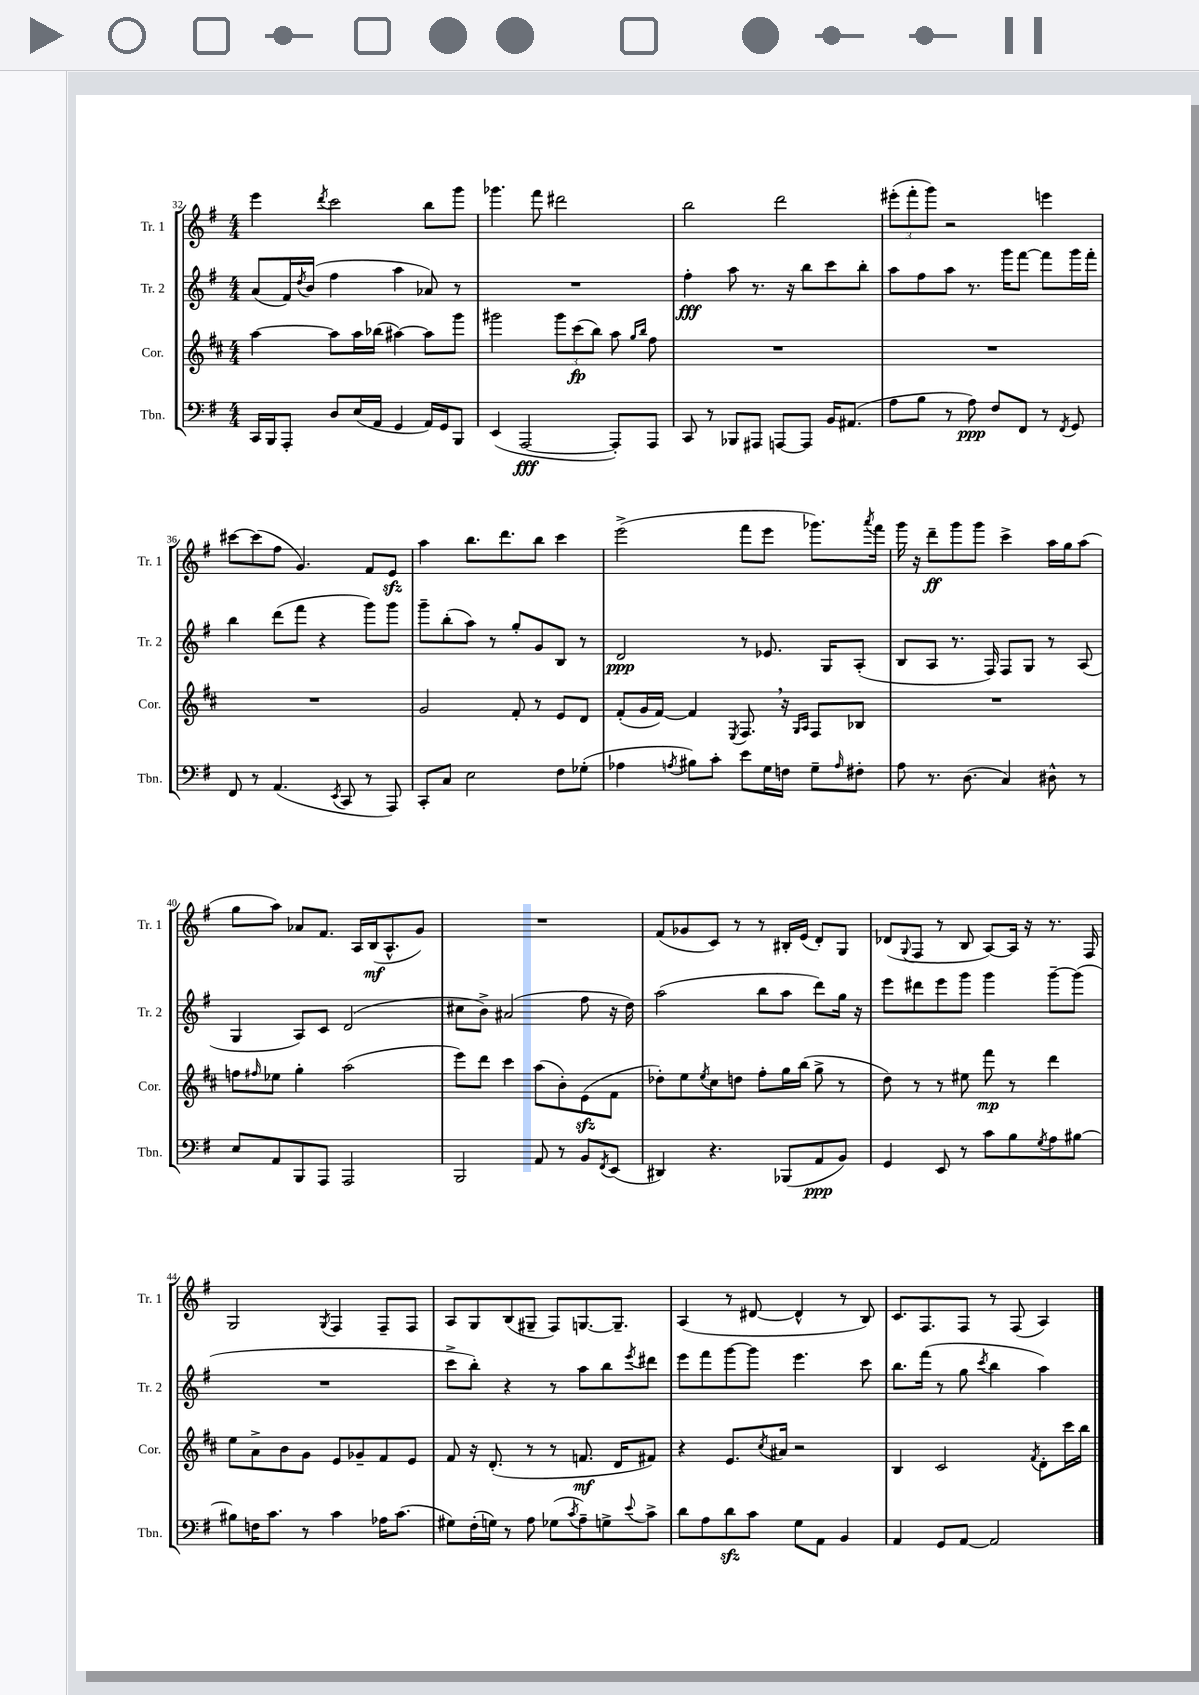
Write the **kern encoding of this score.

**kern	**dynam	**kern	**dynam	**kern	**dynam	**kern	**dynam
*part4	*part4	*part3	*part3	*part2	*part2	*part1	*part1
*staff4	*staff4	*staff3	*staff3	*staff2	*staff2	*staff1	*staff1
*I"Tbn.	*	*I"Cor.	*	*I"Tr. 2	*	*I"Tr. 1	*
*I'Tbn.	*	*I'Cor.	*	*I'Tr. 2	*	*I'Tr. 1	*
*clefF4	*	*clefG2	*	*clefG2	*	*clefG2	*
*k[f#]	*	*k[f#c#]	*	*k[f#]	*	*k[f#]	*
*M4/4	*	*M4/4	*	*M4/4	*	*M4/4	*
=32	=32	=32	=32	=32	=32	=32	=32
16CC/LL	.	[4aa\	.	(8a/L	.	4eee\	.
16BBB/J	.	.	.	.	.	.	.
8AAA'/J	.	.	.	16f#/L)	.	.	.
.	.	.	.	8qdd/	.	.	.
.	.	.	.	(16b/JJ	.	.	.
.	.	.	.	.	.	8qddd/	.
8D/L	.	8aa\L]	.	4ff#\	.	2ccc\	.
(16E/L	.	16aa\L	.	.	.	.	.
16AA/JJ	.	(16bb-X\JJ	.	.	.	.	.
4GG/	.	[4aa#X\)	.	4aa\	.	.	.
16AA/LL)	.	8aa#\L]	.	8a-X/)	.	8bb\L	.
16GG/J	.	.	.	.	.	.	.
8BBB/J	.	8ggg\J	.	8r	.	8ggg\J	.
=33	=33	=33	=33	=33	=33	=33	=33
(4EE/	.	2ggg#X\	.	1r	.	4.ggg-X\	.
[2AAA/	fff	.	.	.	.	.	.
.	.	.	.	.	.	8fff#\	.
.	.	12ggg#\L	.	.	.	2ddd#X\	.
.	.	(12ccc#\	fp	.	.	.	.
.	.	12bb\J)	.	.	.	.	.
8AAA'/L])	.	8aa\	.	.	.	.	.
.	.	16qqgg/LL	.	.	.	.	.
.	.	16qqbb/JJ	.	.	.	.	.
8AAA/J	.	8ff#\	.	.	.	.	.
=34	=34	=34	=34	=34	=34	=34	=34
8CC/	.	1r	.	4ff#'\	fff	2bb\	.
8r	.	.	.	.	.	.	.
8BBB-X/L	.	.	.	8aa\	.	.	.
8AAA#X/J	.	.	.	8.r	.	.	.
[8AAAn/L	.	.	.	.	.	2ddd\	.
.	.	.	.	16r	.	.	.
8AAA/J]	.	.	.	8bb\L	.	.	.
16BB/KL	.	.	.	8ccc\	.	.	.
(8.AA#X/J	.	.	.	.	.	.	.
.	.	.	.	8bb'\J	.	.	.
=35	=35	=35	=35	=35	=35	=35	=35
8A\L	.	1r	.	8aa\L	.	(12eee#X'\L	.
.	.	.	.	.	.	12fff#'\	.
8B\J	.	.	.	8ff#\	.	.	.
.	.	.	.	.	.	12ggg\J)	.
8r	.	.	.	8aa\J	.	2r	.
8A\)	ppp	.	.	8.r	.	.	.
8F#/L	.	.	.	.	.	.	.
.	.	.	.	16ggg\KL	.	.	.
8FF#/J	.	.	.	[8fff#\J	.	.	.
8r	.	.	.	8fff#\L]	.	4eeen\	.
8qFF#/	.	.	.	.	.	.	.
8GG/	.	.	.	16ggg\L	.	.	.
.	.	.	.	16fff#'\JJ	.	.	.
!!LO:LB:g=z
=36	=36	=36	=36	=36	=36	=36	=36
8FF#/	.	1r	.	4bb\	.	[8ccc#X\L	.
8r	.	.	.	.	.	(8ccc#\]	.
(4.AA/	.	.	.	(8ddd\L	.	8ff#\J	.
.	.	.	.	8fff#\J	.	4.g/)	.
.	.	.	.	4r	.	.	.
8qEE/	.	.	.	.	.	.	.
8CC/	.	.	.	.	.	.	.
8r	.	.	.	8ggg\L)	.	8f#/L	.
8AAA/)	.	.	.	8ggg\J	.	8ezz/J	.
=37	=37	=37	=37	=37	=37	=37	=37
8CC'/L	.	2g/	.	8ggg~\L	.	4aa\	.
8C/J	.	.	.	(8bb'\	.	.	.
2E\	.	.	.	8aa\J)	.	8.bb\L	.
.	.	.	.	8r	.	.	.
.	.	.	.	.	.	8.ddd\	.
.	.	8f#'/	.	8gg'/L	.	.	.
.	.	8r	.	8g/	.	8bb\J	.
8F#\L	.	8e/L	.	8B/J	.	4ccc\	.
(8G-X'\J	.	8d/J	.	8r	.	.	.
=38	=38	=38	=38	=38	=38	=38	=38
4A-X\	.	(8f#'/L	.	2d/	ppp	(2eee^\	.
.	.	16g/L	.	.	.	.	.
.	.	[16f#/JJ)	.	.	.	.	.
8qAn/	.	.	.	.	.	.	.
8B#X\L)	.	4f#/]	.	.	.	.	.
8c'\J	.	.	.	.	.	.	.
.	.	8qE/	.	.	.	.	.
8e\L	.	8.F#,/	.	8r	.	8fff#\L	.
16G\L	.	.	.	8.e-X/	.	8eee\J	.
16Fn\JJ	.	16r	.	.	.	.	.
.	.	16qqG/LL	.	.	.	.	.
.	.	16qqA/JJ	.	.	.	.	.
8G~\L	.	8F#/L	.	.	.	8.ggg-X\L)	.
.	.	.	.	16G/KL	.	.	.
16qqA/	.	.	.	.	.	.	.
8F#X'\J	.	8B-X/J	.	(8A'/J	.	.	.
.	.	.	.	.	.	8qaaa/	.
.	.	.	.	.	.	16fff#\Jk	.
=39	=39	=39	=39	=39	=39	=39	=39
8A\	.	1r	.	8B/L	.	16ggg\	.
.	.	.	.	.	.	16r	.
8.r	.	.	.	8A/J	.	8ddd~\L	ff
.	.	.	.	8.r	.	8ggg\	.
(8.D\	.	.	.	.	.	.	.
.	.	.	.	.	.	8ggg\J	.
.	.	.	.	16F#/)	.	.	.
4C/)	.	.	.	8F#/L	.	4ccc^\	.
.	.	.	.	8G/J	.	.	.
8D#X^^\	.	.	.	8r	.	16aa\LL	.
.	.	.	.	.	.	16gg\J	.
8r	.	.	.	(8A/	.	(8aa\J	.
!!LO:LB:g=z
=40	=40	=40	=40	=40	=40	=40	=40
8E/L	.	8ffn\L	.	4G/	.	8gg\L	.
.	.	16qqff#X/	.	.	.	.	.
8AA/	.	8ee-X\J	.	.	.	8aa\J)	.
8BBB/	.	4gg'\	.	8A/L)	.	8a-X/L	.
8AAA/J	.	.	.	8c/J	.	8.f#/J	.
2AAA/	.	(2aa\	.	(2d/	.	.	.
.	.	.	.	.	.	16A/LL	.
.	.	.	.	.	.	(16B/J	mf
.	.	.	.	.	.	8.A^^/	.
.	.	.	.	.	.	8g/J)	.
=41	=41	=41	=41	=41	=41	=41	=41
2BBB/	.	8eee\L)	.	8cc#X\L	.	1r	.
.	.	8ddd\J	.	8b^\J)	.	.	.
.	.	4ccc#\	.	(2a#X/	.	.	.
8AA/	.	(8aa\L	.	.	.	.	.
8r	.	8b'\)	.	.	.	.	.
8BB/L	.	(8ezz\	.	8ff#\	.	.	.
8qFF#/	.	.	.	.	.	.	.
(8EE/J	.	8f#\J	.	16r	.	.	.
.	.	.	.	16dd\)	.	.	.
=42	=42	=42	=42	=42	=42	=42	=42
4DD#X/)	.	8dd-X'\L)	.	(2aa\	.	(8f#/L	.
.	.	8ee\	.	.	.	8g-X/	.
.	.	8qee/	.	.	.	.	.
4.r	.	8cc#\	.	.	.	8c/J)	.
.	.	8ddn\J	.	.	.	8r	.
.	.	8ff#'\L	.	8bb\L	.	8r	.
(8BBB-X/L	.	16gg\L	.	8aa\J	.	16B#X'/LL	.
.	.	(16bb\JJ	.	.	.	(16e/JJ	.
8AA/	ppp	8gg^\	.	8ddd\L)	.	8d'/L)	.
8BB/J)	.	8r	.	16gg\Jk	.	8G/J	.
.	.	.	.	16r	.	.	.
=43	=43	=43	=43	=43	=43	=43	=43
4GG/	.	8dd\)	.	8eee\L	.	(8d-X/L	.
.	.	.	.	.	.	8qqG/	.
.	.	8r	.	8ddd#X\	.	8F#/J	.
8EE/	.	8r	.	8eee\	.	8r	.
8r	.	8ee#X\	.	8ggg\J	.	8B/	.
8c\L	.	8fff#\	mp	4ggg\	.	[8A/L)	.
8B\	.	8r	.	.	.	16A/Jk]	.
.	.	.	.	.	.	16r	.
8qG/	.	.	.	.	.	.	.
8A\	.	4ddd\	.	[8ggg~\L	.	8.r	.
[8B#X\J	.	.	.	(8ggg\J]	.	.	.
.	.	.	.	.	.	16F#/	.
!!LO:LB:g=z
=44	=44	=44	=44	=44	=44	=44	=44
8B#X\L]	.	8ee\L	.	1r	.	2G/	.
16Fn\K	.	8a^\	.	.	.	.	.
8.c\J	.	.	.	.	.	.	.
.	.	8b\	.	.	.	.	.
8r	.	8g\J	.	.	.	.	.
.	.	.	.	.	.	8qG/	.
4c\	.	8e/L	.	.	.	4F#/	.
.	.	8g-X~/	.	.	.	.	.
16A-X\KL	.	8f#/	.	.	.	8F#~/L	.
(8.c\J	.	.	.	.	.	.	.
.	.	8e/J	.	.	.	8F#/J	.
=45	=45	=45	=45	=45	=45	=45	=45
8G#X\L)	.	8f#/	.	8ccc^\L	.	8A/L	.
(16F#'\L	.	16r	.	8bb'\J)	.	8G/	.
16Gn\JJ)	.	(8.d'/	.	.	.	.	.
8r	.	.	.	4r	.	(8B/	.
8A\	.	8r	.	.	.	8G#X~/J	.
(8G-X\L	.	8r	.	8r	.	8F#/L)	.
8qc/	.	.	.	.	.	.	.
8A~\)	.	8.fn/	mf	8aa\L	.	[8.Gn/	.
8Gn^\	.	.	.	8bb\	.	.	.
.	.	16d/KL	.	.	.	8.G~/J]	.
8qqe/	.	.	.	8qeee/	.	.	.
8c^\J	.	8f#X/J)	.	8ddd#X\J	.	.	.
=46	=46	=46	=46	=46	=46	=46	=46
8d\L	.	4r	.	8eee\L	.	(4A/	.
8A\	.	.	.	8fff#\	.	.	.
8dzz\	.	8.e/L	.	[8ggg\	.	8r	.
8c\J	.	.	.	8ggg\J]	.	[8d#X/	.
.	.	8qcc#/	.	.	.	.	.
.	.	16a#X/Jk	.	.	.	.	.
8G\L	.	2r	.	4.eee\	.	4d#^^/]	.
8AA\J	.	.	.	.	.	.	.
4BB/	.	.	.	.	.	8r	.
.	.	.	.	8ccc\	.	8B/)	.
=47	=47	=47	=47	=47	=47	=47	=47
4AA/	.	4B/	.	8.bb\L	.	8.c/L	.
.	.	.	.	(16fff#\Jk	.	8.F#/	.
8GG/L	.	2c#/	.	8r	.	.	.
[8AA/J	.	.	.	8gg\	.	8F#/J	.
.	.	.	.	8qccc/	.	.	.
2AA/]	.	.	.	4bb\	.	8r	.
.	.	.	.	.	.	(8F#/	.
.	.	8qf#/	.	.	.	.	.
.	.	8d'\L	.	4aa\)	.	4A/)	.
.	.	16ccc#\L	.	.	.	.	.
.	.	16bb\JJ	.	.	.	.	.
==	==	==	==	==	==	==	==
*-	*-	*-	*-	*-	*-	*-	*-
